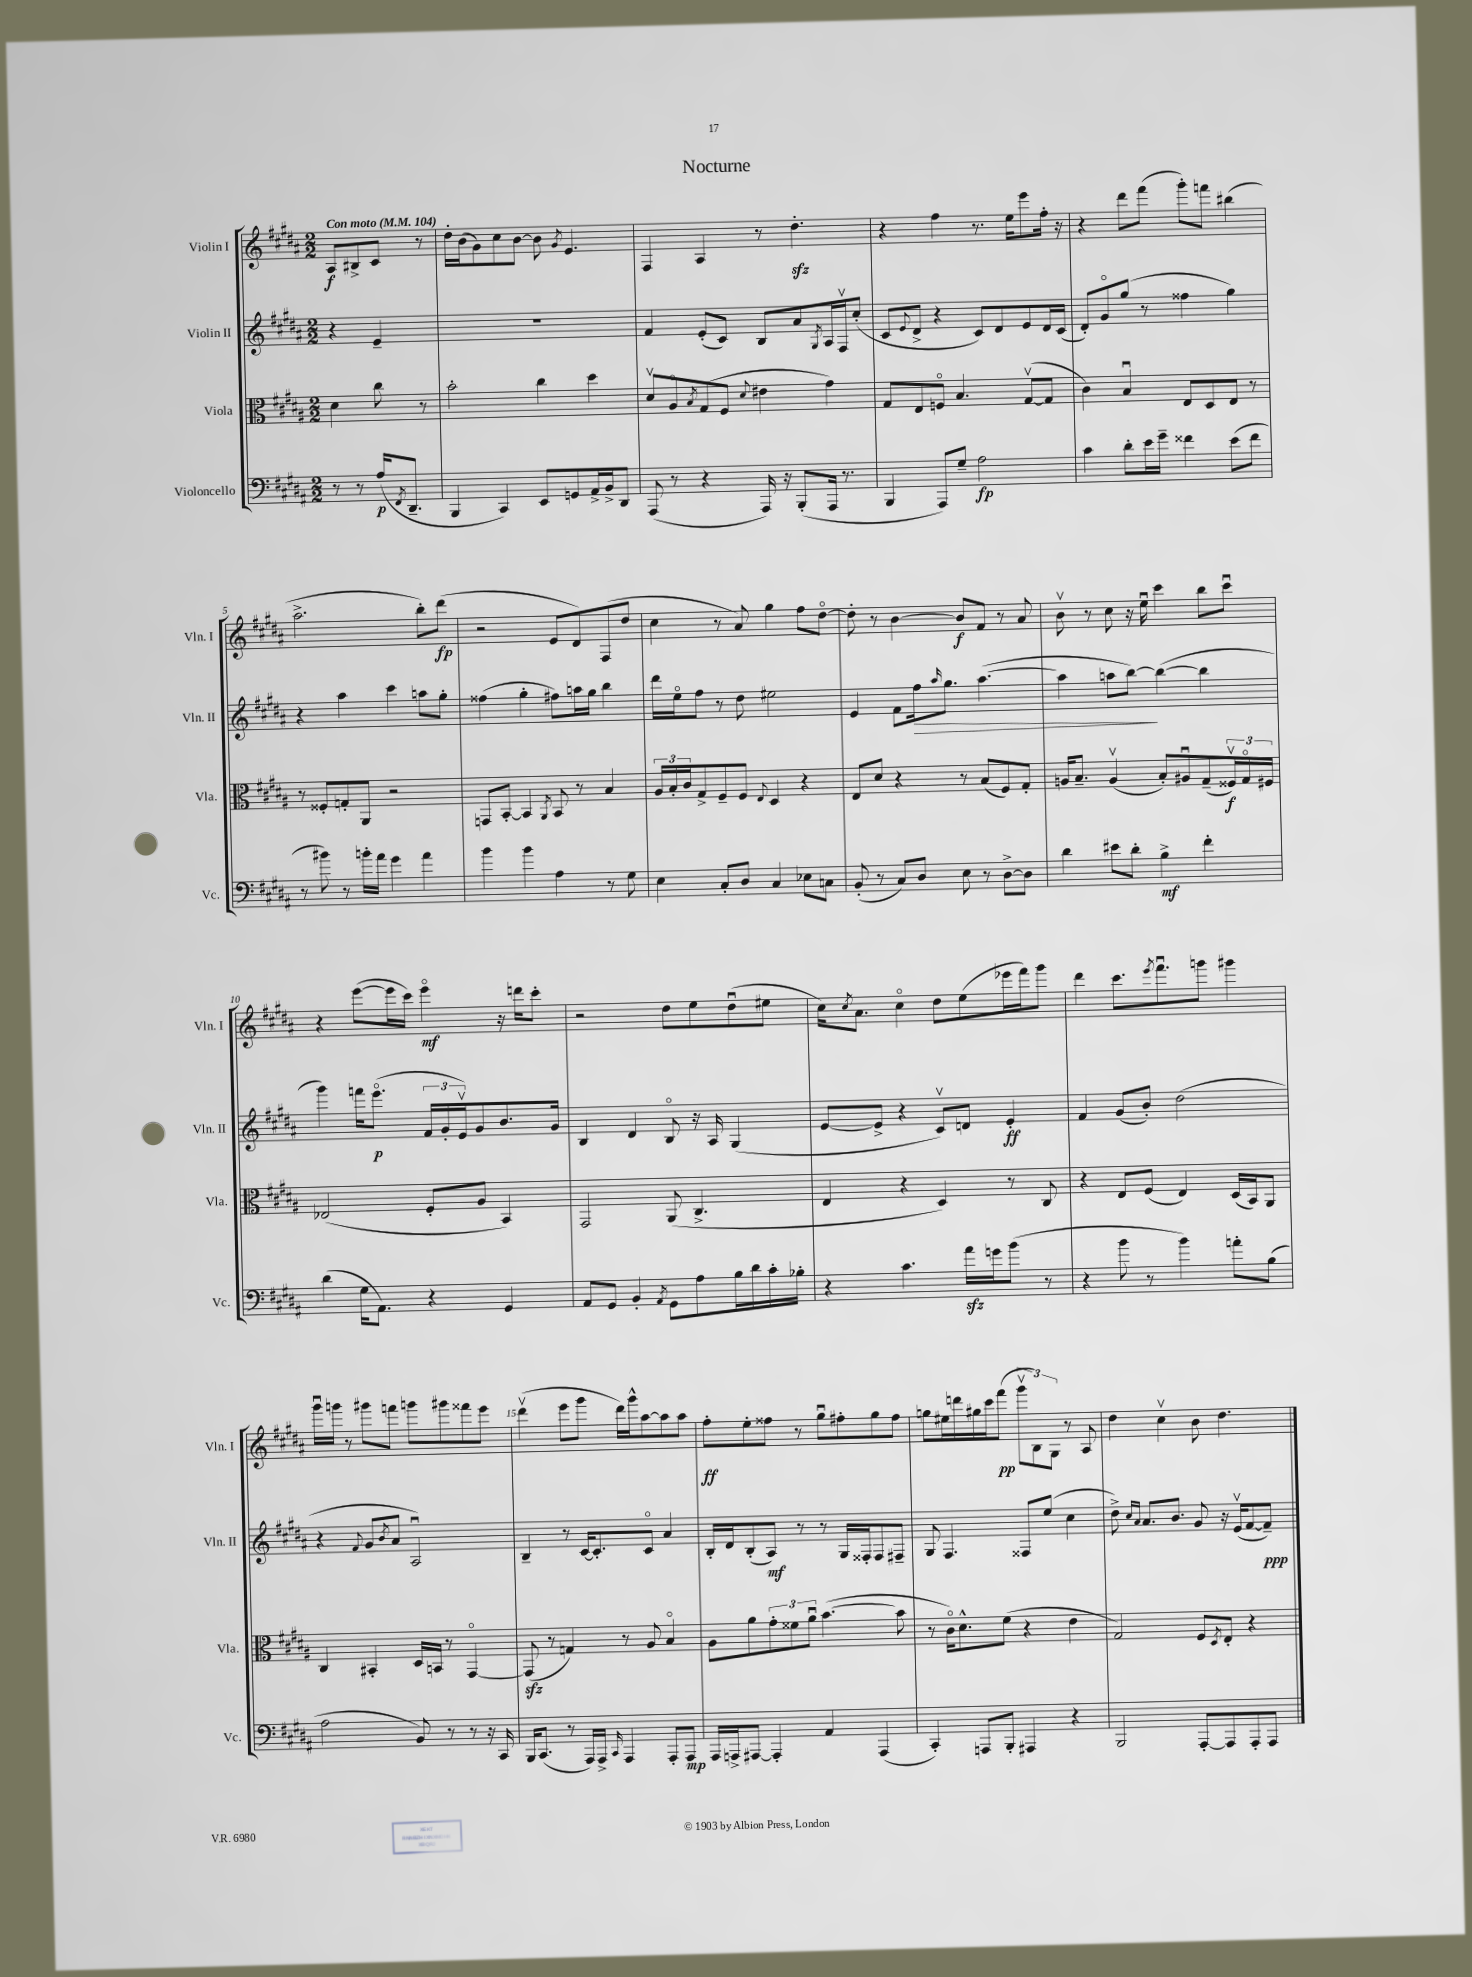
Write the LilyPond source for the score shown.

\header { title = "Nocturne" }
<<
\new StaffGroup <<
\new Staff = "s0" \with { instrumentName = "Violin I" shortInstrumentName = "Vln. I" } {
    \clef treble \key b \major \numericTimeSignature \time 2/2 \partial 2 \tempo "Con moto" 4 = 104
    ais8\f bis8-> cis'8 r8 |
    dis''16-. b'16( gis'8) cis''8 b'8~ b'8 \acciaccatura { gis'8 } e'4. |
    fis4 ais4 r8 dis''4.-.\sfz |
    r4 fis''4 r8. e''16 e'''8 fis''16-. r16 |
    r4 dis'''8 fis'''8( gis'''8-.) f'''8 bis''4( |
    ais''2.-> b''8-.) dis'''8\fp( |
    r2 e'8 dis'8) fis8( dis''8 |
    cis''4 r8 ais'8) gis''4 fis''8 dis''8~\flageolet |
    dis''8-. r8 b'4~ b'8\f fis'8 r8 ais'8 |
    b'8\upbow r8 cis''8 r16 e''16\downbow cis'''4 b''8 cis'''8\downbow |
    r4 e'''8~( e'''16 cis'''16) e'''4\flageolet\mf r16 d'''16 cis'''8-. |
    r2 dis''8 e''8 dis''8\downbow( eis''8 |
    cis''16) \acciaccatura { cis''8 } ais'8. cis''4\flageolet dis''8 e''8( ees'''16 fis'''16) gis'''8 |
    dis'''4 cis'''8. \acciaccatura { e'''8 } fis'''8.\downbow g'''8 gis'''4 |
    gis'''16\downbow g'''16 r8 gis'''8 f'''8 g'''8 gis'''8 fisis'''8 e'''8 |
    dis'''4\upbow( e'''8 gis'''8 dis'''16) gis'''16-^ ais''8~ ais''8 ais''8 |
    fis''8-.\ff e''8-. fisis''8 r8 gis''8\downbow fis''8-. gis''8 fis''8 |
    g''8 eis''16 d'''16 gis''16 cis'''16 fis'''8\pp( \tuplet 3/2 { gis'''8\upbow b8) gis8 } r8 ais8 |
    dis''4 cis''4\upbow b'8 dis''4. \bar "|." |
}
\new Staff = "s1" \with { instrumentName = "Violin II" shortInstrumentName = "Vln. II" } {
    \clef treble \key b \major \numericTimeSignature \time 2/2 \partial 2
    r4 e'4-- |
    R1 |
    fis'4 e'8-.( cis'8) b8 ais'8 \acciaccatura { gis8 } ais16 fis16\upbow cis''8-.( |
    cis'8 \appoggiatura { e'8 } dis'8-> r4 cis'8) dis'8 e'8 dis'16 cis'16( |
    dis'8-.) gis'8\flageolet gis''8( r8 fisis''4 gis''4) |
    r4 ais''4 cis'''4 a''8 gis''8-. |
    fisis''4( gis''4-. fis''8) a''16 gis''16 b''4 |
    dis'''16 e''16\flageolet fis''8 r8 dis''8 eis''2 |
    e'4 fis'8 fis''16\> \grace { ais''16 } gis''8. ais''4.~( |
    ais''4 a''8 b''8~\!) b''4~( b''4 |
    gis'''4) f'''16 e'''8.\flageolet\p( \tuplet 3/2 { fis'16 gis'16-. e'16\upbow) } gis'8 b'8. gis'16 |
    b4 dis'4 b8\flageolet r16 ais16 gis4( |
    e'8~ e'8-> r4 cis'8\upbow) d'8 e'4-.\ff |
    fis'4 gis'8( b'8-.) dis''2( |
    r4 \appoggiatura { fis'8 } gis'8 \acciaccatura { b'8 } ais'8 ais2\downbow) |
    b4-- r8 cis'16~ cis'8.-. cis'8\flageolet ais'4 |
    b16-. dis'16 b8-.( ais8\mf) r8 r8 gis16 fisis16-. fisis8 fis8-- |
    gis8 fis4. fisis8 e''8( cis''4 |
    dis''8->) \grace { cis''16 ais'16 } ais'8. b'8. gis'8 r16 e'16\upbow( fis'8~ fis'8--\ppp) \bar "|." |
}
\new Staff = "s2" \with { instrumentName = "Viola" shortInstrumentName = "Vla." } {
    \clef alto \key b \major \numericTimeSignature \time 2/2 \partial 2
    dis'4 cis''8 r8 |
    b'2-. cis''4 dis''4 |
    dis'8\upbow ais8\flageolet \acciaccatura { b8 } gis8( fis8 \appoggiatura { dis'8 } eis'4 gis'4) |
    gis8 e8 f8\flageolet b4. gis8~\upbow( gis8 |
    cis'4) b4\downbow e8 dis8 e8 r8 |
    r8 fisis8-. g8-. ais,8 r2 |
    g,8 b,8~-. b,4 \acciaccatura { ais,8 } b,8 r8 b4 |
    \tuplet 3/2 { ais16 b16-. cis'16 } gis8-> fis8-- fis8 \appoggiatura { e8 } dis4 r4 |
    e8 dis'8 r4 r8 b8( fis8) gis8-. |
    a16 b8.-- a4\upbow( b8-.) ais8\downbow gis8--( \tuplet 3/2 { fisis16\upbow\f) gis16\flageolet fis16 } |
    ees2( fis8-. ais8 b,4) |
    gis,2 ais,8( cis4.-> |
    e4 r4 dis4) r8 cis8 |
    r4 e8 fis8( e4) dis16( b,16) ais,8 |
    cis4 bis,4-. dis16 b,16 r8 gis,4~\flageolet |
    gis,8\sfz( r8 g4) r8 ais8 b4\flageolet |
    ais8 ais'8 \tuplet 3/2 { gis'8-. fisis'8 ais'8\downbow } b'4.~( b'8 |
    r8 cis'16\flageolet) dis'8.-^ fis'8( r4 e'4 |
    gis2) fis8 \acciaccatura { dis8 } e8-. r4 \bar "|." |
}
\new Staff = "s3" \with { instrumentName = "Violoncello" shortInstrumentName = "Vc." } {
    \clef bass \key b \major \numericTimeSignature \time 2/2 \partial 2
    r8 r8 ais16\p( \acciaccatura { fis,8 } dis,8.-- |
    b,,4 cis,4) e,8 g,8 ais,16-> b,16-> dis,8 |
    ais,,8( r8 r4 ais,,16) r16 b,,8-.( ais,,16 r8. |
    b,,4 ais,,8) gis8-- ais2\fp |
    cis'4 dis'8-. e'16 gis'16-- fisis'4 e'8( fisis'8 |
    r8 bis'8) r8 b'16-. ais'16 gis'4 ais'4 |
    b'4 b'4 ais4 r8 gis8 |
    e4 cis8-. dis8 cis4 ees8 c8 |
    b,8-.( r8 cis8) dis8 e8 r8 dis8~-> dis8 |
    dis'4 eis'8 dis'8-. b4->\mf fis'4-. |
    dis'4( gis16 ais,8.) r4 gis,4 |
    ais,8 gis,8 b,4-. \acciaccatura { ais,8 } gis,8 ais8 b16 dis'16 cis'16-. bes16-. |
    r4 cis'4. ais'16\sfz g'16 b'8( r8 |
    r4 b'8 r8 b'4) a'8-. b8( |
    ais2 b,8) r8 r8 r16 cis,16 |
    b,,16 cis,8.( r8 ais,,16) ais,,16-> \grace { cis,16 } ais,,4 ais,,8-. ais,,8\mp |
    ais,,16 a,,16-> ais,,8~ ais,,4-. ais,4 ais,,4( |
    cis,4-.) a,,8 b,,8-. ais,,4 r4 |
    b,,2 ais,,8~-. ais,,8 ais,,8-. ais,,8 \bar "|." |
}
>>
>>
\layout { \context { \Score \override BarNumber.break-visibility = ##(#f #t #t) barNumberVisibility = #(every-nth-bar-number-visible 5) } }
